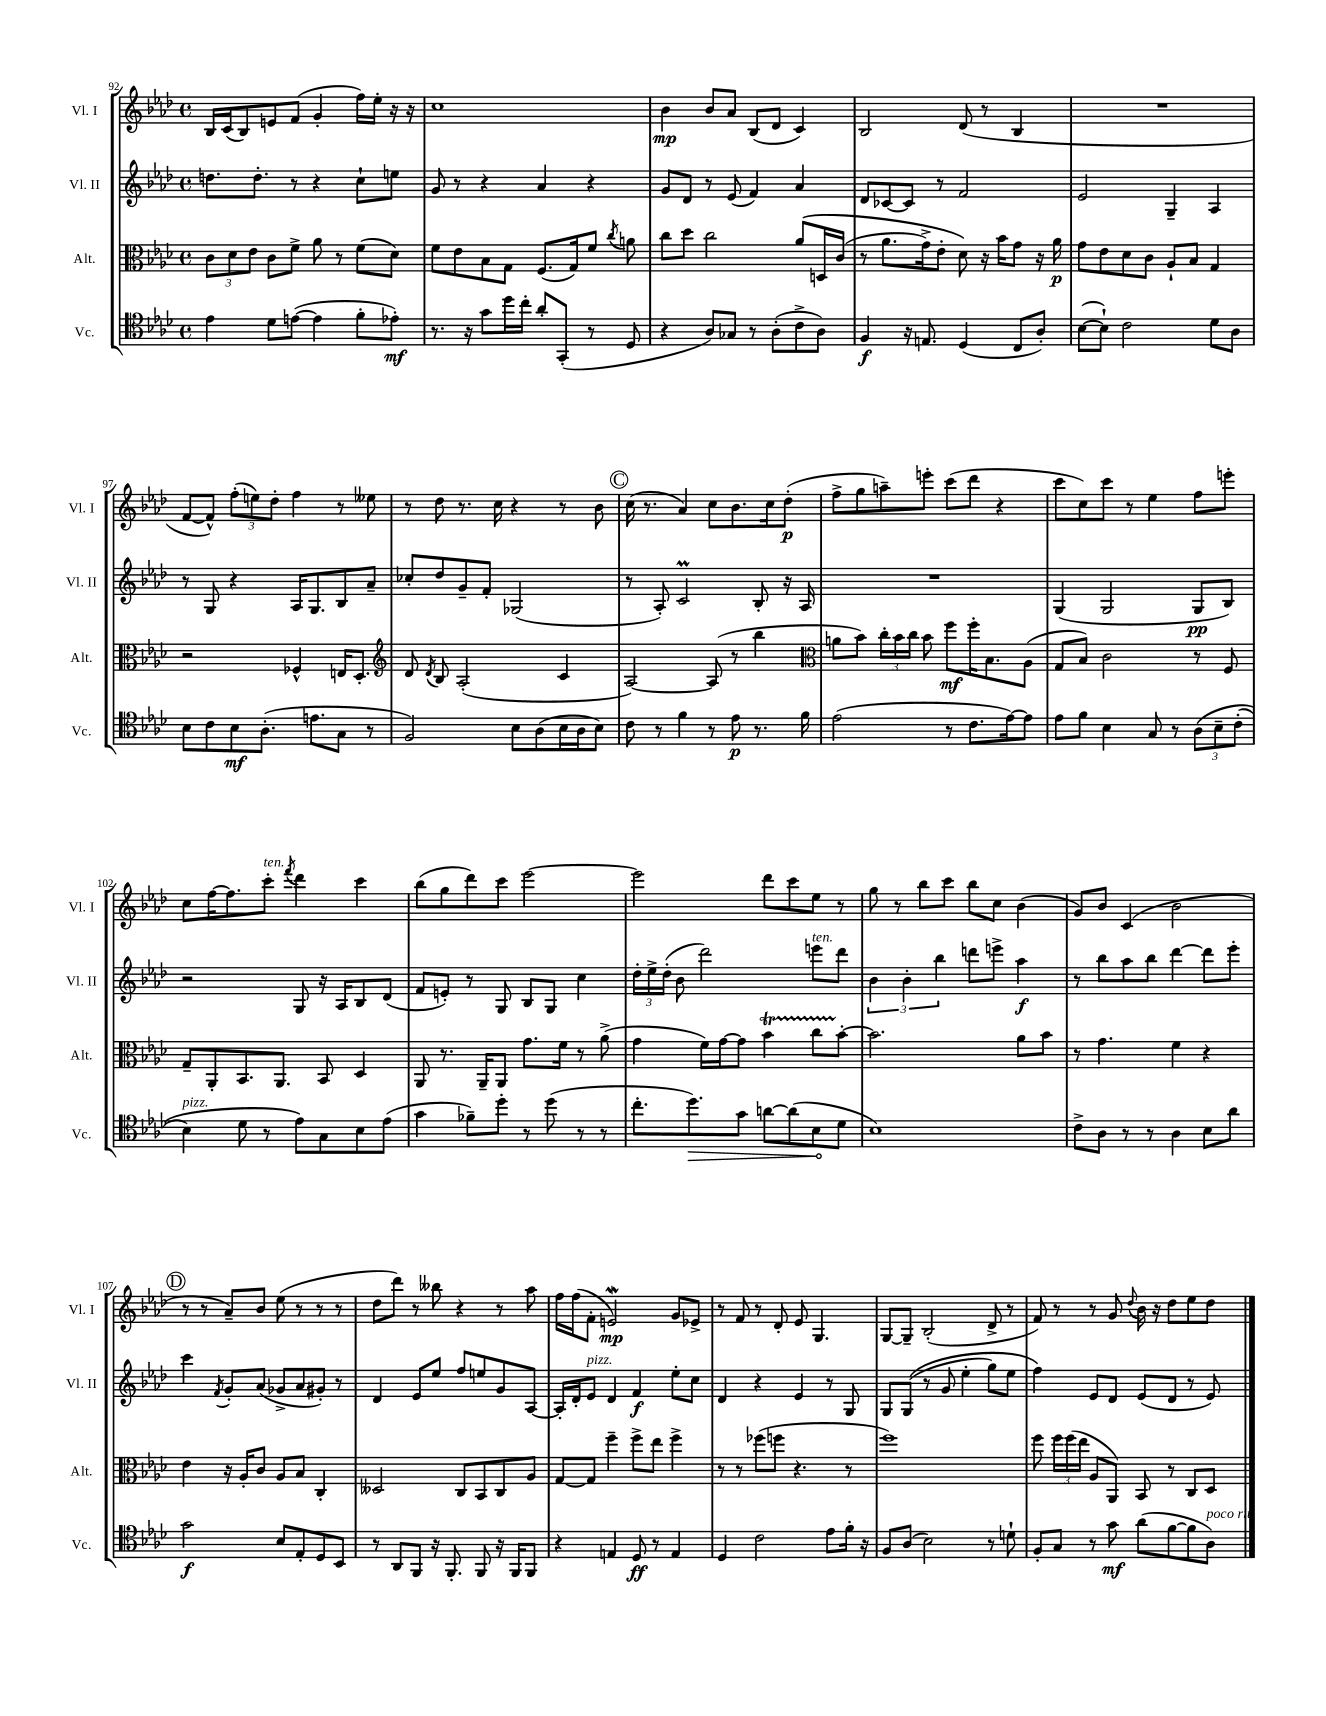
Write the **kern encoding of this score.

**kern	**dynam	**kern	**dynam	**kern	**dynam	**kern	**dynam
*part4	*part4	*part3	*part3	*part2	*part2	*part1	*part1
*staff4	*staff4	*staff3	*staff3	*staff2	*staff2	*staff1	*staff1
*I"Vc.	*	*I"Alt.	*	*I"Vl. II	*	*I"Vl. I	*
*I'Vc.	*	*I'Alt.	*	*I'Vl. II	*	*I'Vl. I	*
*clefC4	*	*clefC3	*	*clefG2	*	*clefG2	*
*k[b-e-a-d-]	*	*k[b-e-a-d-]	*	*k[b-e-a-d-]	*	*k[b-e-a-d-]	*
*M4/4	*	*M4/4	*	*M4/4	*	*M4/4	*
*met(c)	*	*met(c)	*	*met(c)	*	*met(c)	*
=92	=92	=92	=92	=92	=92	=92	=92
4e-\	.	12c\L	.	8.ddn\L	.	16B-/LL	.
.	.	.	.	.	.	(16c/J	.
.	.	12d-\	.	.	.	.	.
.	.	.	.	.	.	8B-/)	.
.	.	12e-\J	.	.	.	.	.
.	.	.	.	8.dd'\J	.	.	.
8d-\L	.	8c\L	.	.	.	8en/	.
([8en\J	.	8f^\J	.	8r	.	(8f/J	.
4e\]	.	8a-\	.	4r	.	4g'/	.
.	.	8r	.	.	.	.	.
8f'\L	.	(8f\L	.	8cc`\L	.	16ff\LL)	.
.	.	.	.	.	.	16ee-'\JJ	.
8e-X'\J)	mf	8d-\J)	.	8een\J	.	16r	.
.	.	.	.	.	.	16r	.
=93	=93	=93	=93	=93	=93	=93	=93
8.r	.	8f\L	.	8g/	.	1cc	.
.	.	8e-\	.	8r	.	.	.
16r	.	.	.	.	.	.	.
8g\L	.	8B-\	.	4r	.	.	.
16dd-\L	.	8G\J	.	.	.	.	.
16cc'\JJ	.	.	.	.	.	.	.
8a-'/L	.	(8.F/L	.	4a-/	.	.	.
(8GG'/J	.	.	.	.	.	.	.
.	.	16G/k)	.	.	.	.	.
8r	.	8f/J	.	4r	.	.	.
.	.	8qcc/	.	.	.	.	.
8D-/	.	8an\	.	.	.	.	.
=94	=94	=94	=94	=94	=94	=94	=94
4r	.	8cc\L	.	8g/L	.	4b-\	mp
.	.	8dd-\J	.	8d-/J	.	.	.
8A-/L)	.	2cc\	.	8r	.	8b-/L	.
8G-X/J	.	.	.	(8e-/	.	8a-/J	.
8r	.	.	.	4f/)	.	(8B-/L	.
(8A-'\L	.	.	.	.	.	8d-/J	.
8c^\	.	(8a-/L	.	4a-/	.	4c/)	.
8A-\J)	.	16Dn/L	.	.	.	.	.
.	.	(16c/JJ	.	.	.	.	.
=95	=95	=95	=95	=95	=95	=95	=95
4F/	f	8r	.	8d-/L	.	2B-/	.
.	.	8.a-\L	.	[8c-X/	.	.	.
16r	.	.	.	8c-/J]	.	.	.
8.En/	.	16g^\k)	.	.	.	.	.
.	.	8e-'\J	.	8r	.	.	.
(4D-/	.	8d-\)	.	2f/	.	(8d-/	.
.	.	16r	.	.	.	8r	.
.	.	16b-\KL	.	.	.	.	.
8C/L	.	8g\J	.	.	.	4B-/	.
8A-'/J)	.	16r	.	.	.	.	.
.	.	16a-\	p	.	.	.	.
=96	=96	=96	=96	=96	=96	=96	=96
([8B-\L	.	8g\L	.	2e-/	.	1r	.
8B-`\J])	.	8e-\	.	.	.	.	.
2c\	.	8d-\	.	.	.	.	.
.	.	8c\J	.	.	.	.	.
.	.	8A-`/L	.	4G~/	.	.	.
.	.	8B-/J	.	.	.	.	.
8d-\L	.	4G/	.	4A-/	.	.	.
8A-\J	.	.	.	.	.	.	.
!!LO:LB:g=z
=97	=97	=97	=97	=97	=97	=97	=97
8B-\L	.	2r	.	8r	.	[8f/L	.
8c\	.	.	.	8G/	.	8f^^/J])	.
8B-\	mf	.	.	4r	.	(12ff'\L	.
.	.	.	.	.	.	12een\)	.
(8.A-'\J	.	.	.	.	.	.	.
.	.	.	.	.	.	12dd-'\J	.
.	.	4F-X^^/	.	16A-/KL	.	4ff\	.
8.en\L	.	.	.	8.G/	.	.	.
8G\J	.	16En/KL	.	8B-/	.	8r	.
.	.	8.D-'/J	.	.	.	.	.
8r	.	.	.	8a-~/J	.	8ee--X\	.
=98	=98	=98	=98	=98	=98	=98	=98
*	*	*clefG2	*	*	*	*	*
2F/)	.	8d-/	.	8cc-X'/L	.	8r	.
.	.	8qd-/	.	.	.	.	.
.	.	8B-/	.	8dd-/	.	8dd-\	.
.	.	(2A-'/	.	8g~/	.	8.r	.
.	.	.	.	8f'/J	.	.	.
.	.	.	.	.	.	16cc\	.
8B-\L	.	.	.	(2G-X/	.	4r	.
(8A-\	.	.	.	.	.	.	.
16B-\L	.	4c/	.	.	.	8r	.
16A-\J	.	.	.	.	.	.	.
8B-\J)	.	.	.	.	.	8b-\	.
!!LO:REH:place=s1:t=C
=99	=99	=99	=99	=99	=99	=99	=99
8c\	.	[2A-/)	.	8r	.	(16cc\	.
.	.	.	.	.	.	8.r	.
8r	.	.	.	8A-'/)	.	.	.
4f\	.	.	.	2cm/	.	4a-/)	.
8r	.	(8A-/]	.	.	.	8cc\L	.
8e-\	p	8r	.	.	.	8.b-\	.
8.r	.	4bb-\	.	8B-'/	.	.	.
.	.	.	.	.	.	16cc\k	.
.	.	.	.	16r	.	(8dd-'\J	p
16f\	.	.	.	16A-/	.	.	.
=100	=100	=100	=100	=100	=100	=100	=100
*	*	*clefC3	*	*	*	*	*
(2e-\	.	8an\L	.	1r	.	8ff^\L	.
.	.	8b-\J)	.	.	.	8gg\	.
.	.	24cc'\LL	.	.	.	8aan~\)	.
.	.	24b-\	.	.	.	.	.
.	.	24cc\JJ	.	.	.	.	.
.	.	8b-\	.	.	.	8eeen'\J	.
8r	.	8ff\L	mf	.	.	(8ccc\L	.
8.c\L	.	16ff'\K	.	.	.	8ddd-\J	.
.	.	8.B-\	.	.	.	.	.
.	.	.	.	.	.	4r	.
[16e-\k)	.	.	.	.	.	.	.
8e-\J]	.	(8A-\J	.	.	.	.	.
=101	=101	=101	=101	=101	=101	=101	=101
8e-\L	.	8G/L	.	(4G/	.	8ccc\L	.
8f\J	.	8B-/J)	.	.	.	8cc\)	.
4B-\	.	2c\	.	2G/	.	8ccc\J	.
.	.	.	.	.	.	8r	.
8G/	.	.	.	.	.	4ee-\	.
8r	.	.	.	.	.	.	.
(12A-\L	.	8r	.	8G/L	pp	8ff\L	.
12B-~\	.	.	.	.	.	.	.
.	.	8F/	.	8B-/J)	.	8eeen'\J	.
(12c'\J	.	.	.	.	.	.	.
!!LO:LB:g=z
=102	=102	=102	=102	=102	=102	=102	=102
!LO:TX:a:i:t=pizz.	!	!	!	!	!	!	!
4B-\)	.	8G~/L	.	2r	.	8cc\L	.
.	.	8AA-'/	.	.	.	[16ff\K	.
.	.	.	.	.	.	8.ff\]	.
8d-\	.	8.BB-/	.	.	.	.	.
!	!	!	!	!	!	!LO:TX:a:i:t=ten.	!
8r	.	.	.	.	.	8ccc'\J	.
.	.	8.AA-/J	.	.	.	.	.
.	.	.	.	.	.	8qfff/	.
8e-\L)	.	.	.	8G/	.	4ddd-\	.
8G\	.	8BB-/	.	16r	.	.	.
.	.	.	.	16A-/KL	.	.	.
8B-\	.	4D-/	.	8B-/	.	4ccc\	.
(8e-\J	.	.	.	(8d-/J	.	.	.
=103	=103	=103	=103	=103	=103	=103	=103
4g\	.	8AA-/	.	8f/L	.	(8bb-\L	.
.	.	8.r	.	8en'/J)	.	8gg\	.
8f-X~\L)	.	.	.	8r	.	8ddd-\)	.
.	.	16AA-~/KL	.	.	.	.	.
8dd-'\J	.	8AA-/J	.	8G/	.	8ccc\J	.
8r	.	8.g\L	.	8B-/L	.	[2eee-\	.
(8dd-\	.	.	.	8G/J	.	.	.
.	.	16f\Jk	.	.	.	.	.
8r	.	8r	.	4cc\	.	.	.
8r	.	(8a-^\	.	.	.	.	.
=104	=104	=104	=104	=104	=104	=104	=104
8.cc'\L	.	4g\	.	24dd-'\LL	.	2eee-\]	.
.	.	.	.	24ee-^\	.	.	.
.	.	.	.	(24dd-'\JJ	.	.	.
.	.	.	.	8b-\	.	.	.
!	!LO:HP:b	!	!	!	!	!	!
8.dd-\)	>	.	.	.	.	.	.
.	.	16f\LL)	.	2ddd-\)	.	.	.
.	.	[16g\J	.	.	.	.	.
8g\J	.	8g\J]	.	.	.	.	.
[8an\L	.	4b-T\	.	.	.	8ddd-\L	.
(8a\]	.	.	.	.	.	8ccc\	.
!	!	!	!	!LO:TX:a:i:t=ten.	!	!	!
8B-\	.	8ccTTT\L	.	8eeen\L	.	8ee-\J	.
8d-\J	]	[8b-'\J	.	8ddd-\J	.	8r	.
=105	=105	=105	=105	=105	=105	=105	=105
1B-)	.	2.b-\]	.	6b-\	.	8gg\	.
.	.	.	.	.	.	8r	.
.	.	.	.	6b-'\	.	.	.
.	.	.	.	.	.	8bb-\L	.
.	.	.	.	6bb-\	.	.	.
.	.	.	.	.	.	8ccc\J	.
.	.	.	.	8dddn\L	.	8bb-\L	.
.	.	.	.	8eeen^\J	.	8cc\J	.
.	.	8a-\L	.	4aa-\	f	(4b-\	.
.	.	8b-\J	.	.	.	.	.
=106	=106	=106	=106	=106	=106	=106	=106
8c^\L	.	8r	.	8r	.	8g/L)	.
8A-\J	.	4.g\	.	8bb-\L	.	8b-/J	.
8r	.	.	.	8aa-\	.	(4c/	.
8r	.	.	.	8bb-\J	.	.	.
4A-\	.	4f\	.	[4ddd-\	.	2b-\	.
8B-\L	.	4r	.	8ddd-\L]	.	.	.
8a-\J	.	.	.	8eee-'\J	.	.	.
!!LO:LB:g=z
!!LO:REH:place=s1:t=D
=107	=107	=107	=107	=107	=107	=107	=107
2g\	f	4e-\	.	4ccc\	.	8r	.
.	.	.	.	.	.	8r	.
.	.	.	.	8qf/	.	.	.
.	.	16r	.	8g'/L	.	8a-~/L)	.
.	.	16A-'/KL	.	.	.	.	.
.	.	8c/J	.	(8a-/J	.	8b-/J	.
8B-/L	.	8A-/L	.	8g-X^/L	.	(8ee-\	.
8E-'/	.	8B-/J	.	8a-/	.	8r	.
8D-/	.	4C'/	.	8g#X'/J)	.	8r	.
8BB-/J	.	.	.	8r	.	8r	.
=108	=108	=108	=108	=108	=108	=108	=108
8r	.	2D--X/	.	4d-/	.	8dd-\L	.
8AA-/L	.	.	.	.	.	8ddd-\J)	.
8FF/J	.	.	.	8e-/L	.	8r	.
16r	.	.	.	8ee-/J	.	8bb--X\	.
8.FF'/	.	.	.	.	.	.	.
.	.	8C/L	.	8ff/L	.	4r	.
8FF/	.	8BB-/	.	8een/	.	.	.
16r	.	8C/	.	8g/	.	8r	.
16FF/KL	.	.	.	.	.	.	.
8FF/J	.	8A-/J	.	[8A-/J	.	8aa-\	.
=109	=109	=109	=109	=109	=109	=109	=109
4r	.	[8G/L	.	16A-'/LL]	.	16ff\LL	.
.	.	.	.	16d-'/J	.	(16ff\J	.
!	!	!	!	!LO:TX:a:i:t=pizz.	!	!	!
.	.	8G/J]	.	8e-/J	.	8f'\J	.
4En/	.	4ff~\	.	4d-/	.	2enW/)	mp
8D-/	ff	8ff^\L	.	4f/	f	.	.
8r	.	8ee-\J	.	.	.	.	.
4E/	.	4ff^\	.	8ee-'\L	.	8g/L	.
.	.	.	.	8cc\J	.	8e-X^/J	.
=110	=110	=110	=110	=110	=110	=110	=110
4D-/	.	8r	.	4d-/	.	8r	.
.	.	8r	.	.	.	8f/	.
2c\	.	(8ff-X\L	.	4r	.	8r	.
.	.	8ffn\J	.	.	.	8d-'/	.
.	.	4.r	.	4e-/	.	8e-/	.
.	.	.	.	.	.	4.G/	.
8e-\L	.	.	.	8r	.	.	.
16f'\Jk	.	8r	.	8G/	.	.	.
16r	.	.	.	.	.	.	.
=111	=111	=111	=111	=111	=111	=111	=111
8F/L	.	1ff)	.	8G/L	.	[8G/L	.
(8A-/J	.	.	.	((8G/J	.	8G~/J]	.
2B-\)	.	.	.	8r	.	(2B-'/	.
.	.	.	.	8g/	.	.	.
.	.	.	.	4ee-'\	.	.	.
8r	.	.	.	8gg\L)	.	8d-^/	.
8dn`\	.	.	.	8ee-\J	.	8r	.
=112	=112	=112	=112	=112	=112	=112	=112
8F'/L	.	8ff\	.	4ff\)	.	8f/)	.
8G/J	.	24ff\LL	.	.	.	8r	.
.	.	(24ff\	.	.	.	.	.
.	.	24ee-\JJ	.	.	.	.	.
8r	.	8A-/L	.	8e-/L	.	8r	.
8g\	mf	8AA-/J)	.	8d-/J	.	8g/	.
.	.	.	.	.	.	8qqdd-/	.
(8a-\L	.	8BB-/	.	(8e-/L	.	16b-\	.
.	.	.	.	.	.	16r	.
[8f\	.	8r	.	8d-/J	.	8dd-\L	.
8f\]	.	8C/L	.	8r	.	8ee-\	.
!LO:TX:a:i:t=poco rit.	!	!	!	!	!	!	!
8A-\J)	.	8D-/J	.	8e-/)	.	8dd-\J	.
==	==	==	==	==	==	==	==
*-	*-	*-	*-	*-	*-	*-	*-
